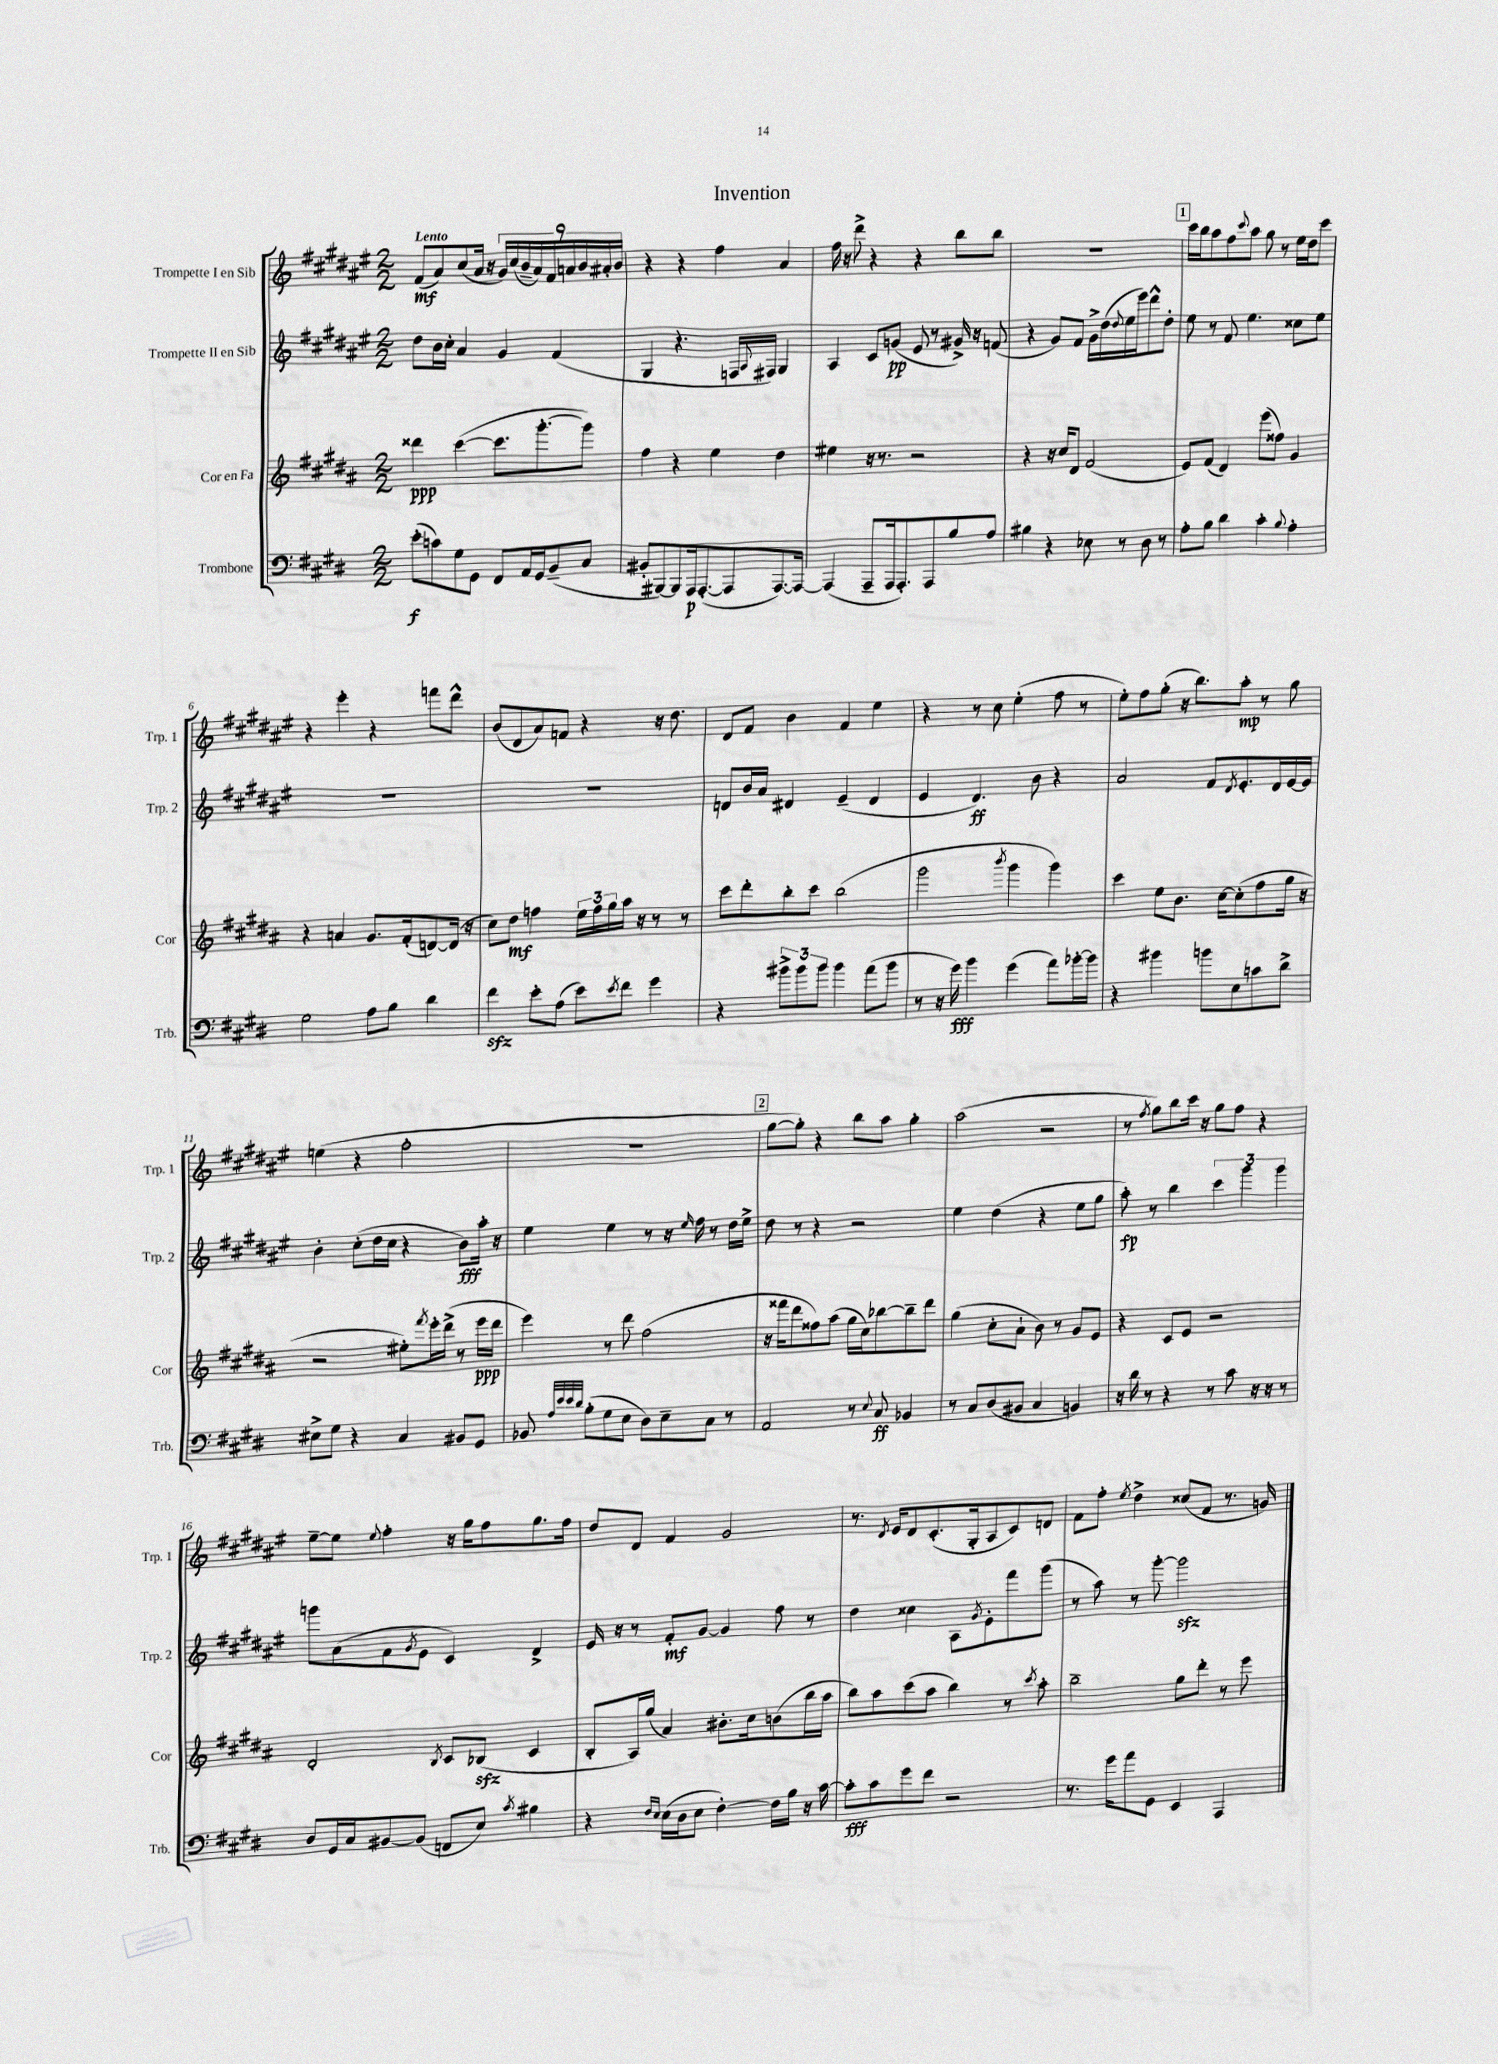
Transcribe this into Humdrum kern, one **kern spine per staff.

**kern	**kern	**kern	**kern
*staff4	*staff3	*staff2	*staff1
*clefF4	*clefG2	*clefG2	*clefG2
*k[f#c#g#d#]	*k[f#c#g#d#a#]	*k[f#c#g#d#a#e#]	*k[f#c#g#d#a#e#]
*M2/2	*M2/2	*M2/2	*M2/2
(8e'	4ddd##	8dd#	(8f#
8c)	.	16b	8a#)
.	.	16cc#'	.
8G#	([4ccc#	4a#	(8cc#
8GG#	.	.	16a#
.	.	.	16r
8FF#	8.ccc#]	4g#	18g#)
.	.	.	(18cc#
.	.	.	18b~
16AA	.	.	.
.	.	.	18a#)
16GG#	[8.ggg#'	.	.
.	.	.	18f#
(8BB~	.	(4f#	.
.	.	.	18a
.	.	.	18b
8C#	8ggg#])	.	.
.	.	.	18a#'
.	.	.	18b
=	=	=	=
8BB#'	4ff#	4G#	4r
[8BBB#)	.	.	.
8BBB#]	4r	4.r	4r
16AAA	.	.	.
([8.AAA'	.	.	.
.	4ee	.	4ff#
8AAA]	.	16F	.
.	.	8qqA#	.
.	.	16F#)	.
[8.AAA)	4dd#	4G#	4a#
16AAA_	.	.	.
=	=	=	=
(4AAA]	4ee#	4A#	16ff#
.	.	.	16r
.	.	.	8ddd#^
8AAA~	16r	8c#	4r
.	8.r	.	.
16AAA	.	(8g	.
8.AAA')	.	.	.
.	2r	8e#	4r
8AAA	.	8r	.
8B	.	16g#^)	8bb
.	.	16r	.
8A	.	(8f	8bb
=	=	=	=
4B#	4r	4r	1r
4r	16r	8g#)	.
.	16cc#	.	.
.	8d#	8f#	.
8E-	(2f#	16g#^	.
.	.	(16dd#	.
.	.	8qqdd#	.
8r	.	16ee#	.
.	.	16eee#)	.
8D#	.	8ddd#^^	.
8r	.	8dd#'	.
=	=	=	=
8A'	8e)	8ee#	16ccc#
.	.	.	16bb
8B	(8f#	8r	8aa#
4d#	4d#)	8f#	8ff#
.	.	.	8qqccc#
.	.	4.ee#	8aa#
4c#'	(8eee	.	8gg#
.	8ff##)	.	8r
8qqB	.	.	.
4A'	4g#	8cc##	16ee#
.	.	.	16dd#
.	.	8ee#	8ccc#
=	=	=	=
2G#	4r	1r	4r
.	4a	.	4eee#'
8A	8.g#	.	4r
8B	.	.	.
.	(16f#'	.	.
4d#	[8d)	.	8fff
.	(16d]	.	8ddd#^^
.	16r	.	.
=	=	=	=
4f#	8cc#)	1r	(8b
.	8dd#	.	8d#
8e'	4ff	.	8a#)
(8A	.	.	8f
8e)	24ee	.	4r
.	24ff	.	.
.	24gg#	.	.
8qe	.	.	.
8f#	16aa#	.	.
.	16r	.	.
4g#	8r	.	16r
.	.	.	8.dd#
.	8r	.	.
=	=	=	=
4r	8ccc#	8d	8d#
.	8ddd#'	16b	8f#
.	.	16a#	.
12b#^	8bb'	4d#	4b
12b#	.	.	.
.	8ccc#	.	.
12b#	.	.	.
4b#	(2bb	(4e#~	4f#
(8a	.	4d#	4ee#
8b#	.	.	.
=	=	=	=
8r	2ggg#	4e#	4r
16r	.	.	.
16g#)	.	.	.
4b	.	4.d#)	8r
.	.	.	8cc#
.	8qbbb	.	.
(4g#	4ggg#	.	(4ee#'
.	.	8b	.
8a)	4ggg#)	4r	8ff#
[16b-'	.	.	8r
16b-]	.	.	.
=	=	=	=
4r	4ccc#	2a#	8ee#')
.	.	.	8ff#
4b#	8ee	.	(8gg#'
.	8.b	.	16r
.	.	.	8.bb)
8b	.	8f#	.
.	[16cc#	.	.
.	.	8qd#	.
8E	(8cc#']	8.e#'	8aa#'
8c	8ff#	.	8r
.	.	16d#	.
8d#^	16gg#	[16e#	8gg#
.	16r	16e#]	.
=	=	=	=
8E#^	2r	4b'	(4ee
8G#	.	.	.
4r	.	(8cc#'	4r
.	.	16dd#	.
.	.	16cc#	.
4C#	8ee#')	4r	2ff#'
.	8qfff#	.	.
.	16eee'	.	.
.	(16ddd#^	.	.
8BB#	8r	8b)	.
8GG#	16eee	16aa#'	.
.	16ddd#	16r	.
=	=	=	=
8BB-	4eee)	4ee#	1r
32qqA	.	.	.
32qqe	.	.	.
32qqe	.	.	.
32qqd#	.	.	.
(8B'	.	.	.
8G#	8r	4ee#	.
8E	8ddd#	.	.
8D#)	(2ff#	8r	.
8E~	.	16r	.
.	.	16qqee#	.
.	.	16ff#	.
8C#	.	8r	.
8r	.	16dd#	.
.	.	16ee#^	.
=	=	=	=
2AA	16r	8dd#	[8gg#
.	16fff##	.	.
.	8ddd#	8r	8gg#'])
.	8ff##)	4r	4r
.	(8aa#	.	.
8r	16gg#	2r	8bb
.	16cc#)	.	.
8qqE	.	.	.
8C#	[8bb-	.	8aa#
4BB-	8bb-~]	.	4gg#'
.	8ddd#	.	.
=	=	=	=
8r	(4gg#	4ee#	(2aa#
8C#	.	.	.
(8D#	8cc#'	(4dd#	.
8BB#	8a#`	.	.
4C#	8b)	4r	2r
.	8r	.	.
4BB)	8g#	8ee#	.
.	8e	8gg#	.
=	=	=	=
16r	4r	8aa#')	8r
16d#	.	.	.
.	.	.	8qff#
8r	.	8r	8gg#)
4r	8c#	4bb	8bb
.	8e	.	16ccc#
.	.	.	16r
8r	2r	6ccc#	8gg#
8c#	.	.	8ff#
.	.	6ggg#	.
16r	.	.	4r
16r	.	.	.
.	.	6ggg#	.
8r	.	.	.
=	=	=	=
8D#	2d#'	8ggg	[8ee#~
16GG#	.	(8a#	8ee#]
16C#	.	.	.
.	.	.	8qqee#
[8BB#	.	8f#	4ff#'
.	.	8qg#	.
(8BB#]	.	8e#	.
.	8qB	.	.
8FF	8c#	4c#)	16r
.	.	.	16gg#
8E)	(8B-	.	8ff#
8qc#	.	.	.
4B#	4c#	4d#^	8.gg#
.	.	.	16ff#
=	=	=	=
4r	8B'	16e#	8dd#
.	.	16r	.
.	16A#)	8r	8d#
.	(16gg#	.	.
16qqF#	.	.	.
16qqE	.	.	.
(16E	4a#)	8f#'	4f#
16D#	.	.	.
8E	.	[8g#	.
[4F#')	8.b#'	4g#]	2g#
.	16cc#	.	.
16F#]	(8b	8ff#	.
16B	.	.	.
16r	16bb	8r	.
[16c#	16aa#	.	.
=	=	=	=
8c#']	8bb)	4dd#	8.r
8c#	8aa#	.	.
.	.	.	8qd#
.	.	.	16e#
8g#	(8ccc#	4cc##	8d#
8f#	8aa#	.	(8.c#'
2r	4bb)	8A#	.
.	.	.	16G#'
.	.	8qg#	.
.	.	8e#'	8A#
.	8r	8fff#	8c#)
.	8qccc#	.	.
.	8aa#'	(8ggg#	8d
=	=	=	=
8.r	2bb~	8r	8f#
.	.	8aa#)	8ff#'
16g#	.	.	.
.	.	.	8qee#
8a	.	8r	4dd#^
8GG#	.	[8ggg#'	.
4EE	8gg#	2ggg#]	(8cc##
.	8ddd#'	.	8f#
4AAA	8r	.	8.r
.	8eee	.	.
.	.	.	16g)
==	==	==	==
*-	*-	*-	*-
